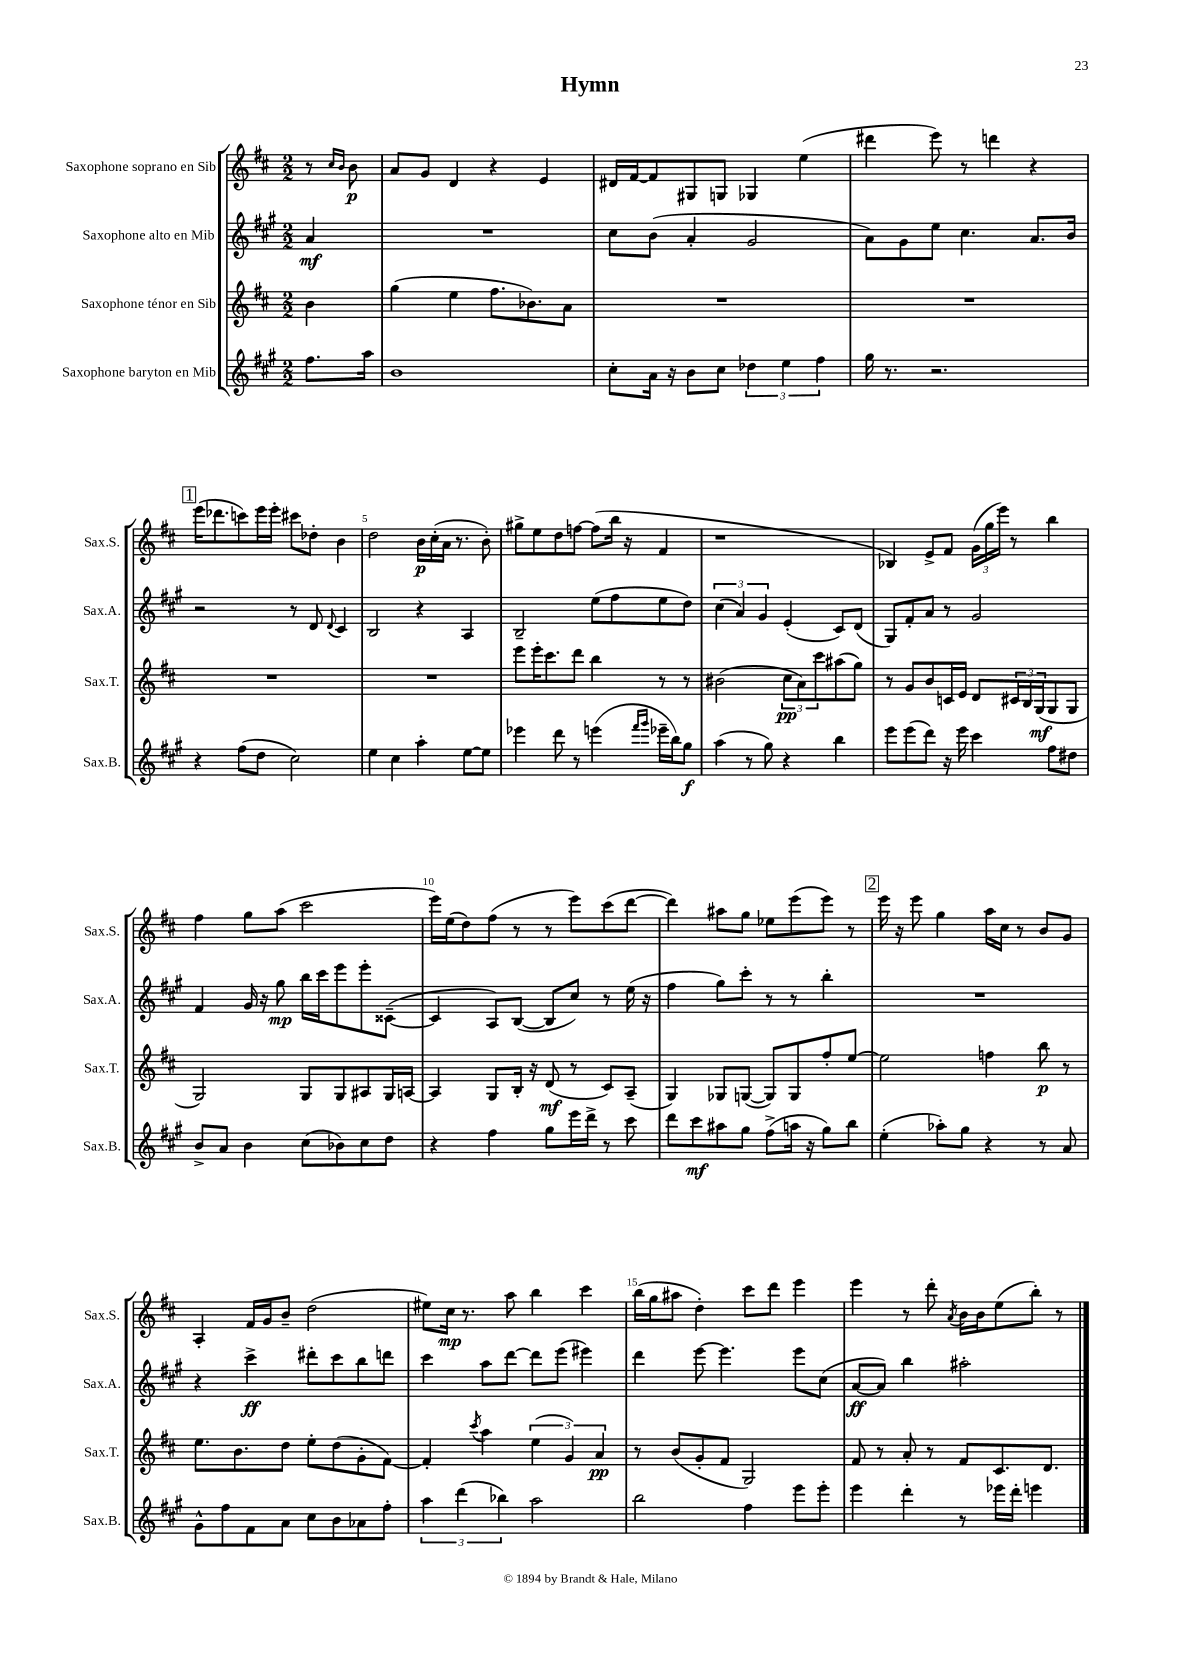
\header { title = "Hymn" }
<<
\new StaffGroup <<
\new Staff = "s0" \with { instrumentName = "Saxophone soprano en Sib" shortInstrumentName = "Sax.S." } {
    \clef treble \key d \major \numericTimeSignature \time 2/2 \partial 4
    r8 \grace { cis''16 b'16 } b'8\p |
    a'8 g'8 d'4 r4 e'4 |
    dis'16 fis'16~ fis'8 gis8 g8 ges4 e''4( |
    dis'''4 e'''8) r8 d'''4 r4 |
    \mark \markup { \box "1" } e'''16( des'''8. c'''8) e'''16 e'''16-. cis'''8 des''8-. b'4 |
    d''2 b'16\p cis''16-.( a'16 r8. b'8-.) |
    gis''8-> e''8 d''8 f''8~ f''8( b''16 r16 fis'4 |
    r1 |
    bes4) e'8-> fis'8 \tuplet 3/2 { g'16( g''16 e'''16) } r8 b''4 |
    fis''4 g''8 a''8( cis'''2 |
    e'''16) e''16( d''8) fis''8( r8 r8 e'''8) cis'''8( d'''8~ |
    d'''4) ais''8 g''8 ees''8 e'''8( e'''8) r8 |
    \mark \markup { \box "2" } e'''16 r16 e'''8 g''4 a''16 cis''16 r8 b'8 g'8 |
    a4-. fis'16 g'16 b'8-- d''2( |
    eis''8) cis''16\mp r8. a''8 b''4 cis'''4 |
    b''16( g''16 ais''8 d''4-.) cis'''8 d'''8 e'''4 |
    e'''4 r8 d'''8-. \acciaccatura { a'8 } b'16 b'16 e''8( b''8-.) r8 \bar "|." |
}
\new Staff = "s1" \with { instrumentName = "Saxophone alto en Mib" shortInstrumentName = "Sax.A." } {
    \clef treble \key a \major \numericTimeSignature \time 2/2 \partial 4
    a'4\mf |
    R1 |
    cis''8 b'8( a'4-. gis'2 |
    a'8) gis'8 e''8 cis''4. a'8. b'16 |
    \mark \markup { \box "1" } r2 r8 d'8 \appoggiatura { d'8 } cis'4 |
    b2 r4 a4 |
    b2-- e''8( fis''8 e''8 d''8) |
    \tuplet 3/2 { cis''4( a'4) gis'4 } e'4-.( cis'8) d'8( |
    gis8) fis'8-. a'8 r8 gis'2 |
    fis'4 gis'16 r16 gis''8\mp b''16 cis'''16 e'''8 e'''8-. cisis'8~--( |
    cisis'4 a8) b8~( b8 cis''8) r8 e''16( r16 |
    fis''4 gis''8) cis'''8-. r8 r8 b''4-. |
    \mark \markup { \box "2" } R1 |
    r4 cis'''4->\ff dis'''8-. cis'''8 b''8 d'''8 |
    cis'''4 a''8 d'''8~ d'''8 e'''8( eis'''4) |
    d'''4 e'''8~ e'''4. e'''8 cis''8( |
    a'8~\ff a'8) b''4 ais''2-. \bar "|." |
}
\new Staff = "s2" \with { instrumentName = "Saxophone ténor en Sib" shortInstrumentName = "Sax.T." } {
    \clef treble \key d \major \numericTimeSignature \time 2/2 \partial 4
    b'4 |
    g''4( e''4 fis''8. bes'8.) a'8 |
    R1 |
    R1 |
    \mark \markup { \box "1" } R1 |
    R1 |
    e'''8 e'''16-. cis'''8. d'''8 b''4 r8 r8 |
    bis'2( \tuplet 3/2 { cis''8\pp a'8) cis'''8 } ais''8( g''8) |
    r8 g'8 b'8 c'16 e'16 d'8 \tuplet 3/2 { cis'16 b16 g16\mf( } g8 g8 |
    g2) g8 g8 ais8 g16 a16~ |
    a4 g8 b16-. r16 d'8\mf( r8 cis'8) a8--( |
    g4) ges8 g8~( g8) g8 fis''8-. e''8~ |
    \mark \markup { \box "2" } e''2 f''4 b''8\p r8 |
    e''8. b'8. d''8 e''8-. d''8( g'8-. fis'8~) |
    fis'4-. \acciaccatura { cis'''8 } a''4 \tuplet 3/2 { e''4( g'4) a'4\pp } |
    r8 b'8( g'8-. fis'8 g2) |
    fis'8 r8 a'8-. r8 fis'8 cis'8. d'8. \bar "|." |
}
\new Staff = "s3" \with { instrumentName = "Saxophone baryton en Mib" shortInstrumentName = "Sax.B." } {
    \clef treble \key a \major \numericTimeSignature \time 2/2 \partial 4
    fis''8. a''16 |
    b'1 |
    cis''8-. a'16 r16 b'8 cis''8 \tuplet 3/2 { des''4 e''4 fis''4 } |
    gis''16 r8. r2. |
    \mark \markup { \box "1" } r4 fis''8( d''8 cis''2) |
    e''4 cis''4 a''4-. e''8~ e''8 |
    ees'''4 d'''8 r8 e'''4( \grace { fis'''16 gis'''16 } ees'''16-- b''16) gis''8\f |
    a''4( r8 gis''8) r4 b''4 |
    e'''8 e'''8( d'''8) r16 e'''16 cis'''4 fis''8 dis''8 |
    b'8-> a'8 b'4 cis''8( bes'8) cis''8 d''8 |
    r4 fis''4 gis''8 e'''16 d'''16-> r8 cis'''8 |
    d'''8 cis'''8\mf ais''8 gis''8 fis''8->( a''16 r16 gis''8) b''8 |
    \mark \markup { \box "2" } e''4-.( aes''8-.) gis''8 r4 r8 a'8 |
    gis'8-^ fis''8 fis'8 a'8 cis''8 b'8 aes'8 fis''8-. |
    \tuplet 3/2 { a''4 d'''4( bes''4) } a''2 |
    b''2 fis''4 e'''8 e'''8-. |
    e'''4 d'''4-. r8 ees'''16 d'''16-. e'''4 \bar "|." |
}
>>
>>
\layout { \context { \Score \override BarNumber.break-visibility = ##(#f #t #t) barNumberVisibility = #(every-nth-bar-number-visible 5) } }
